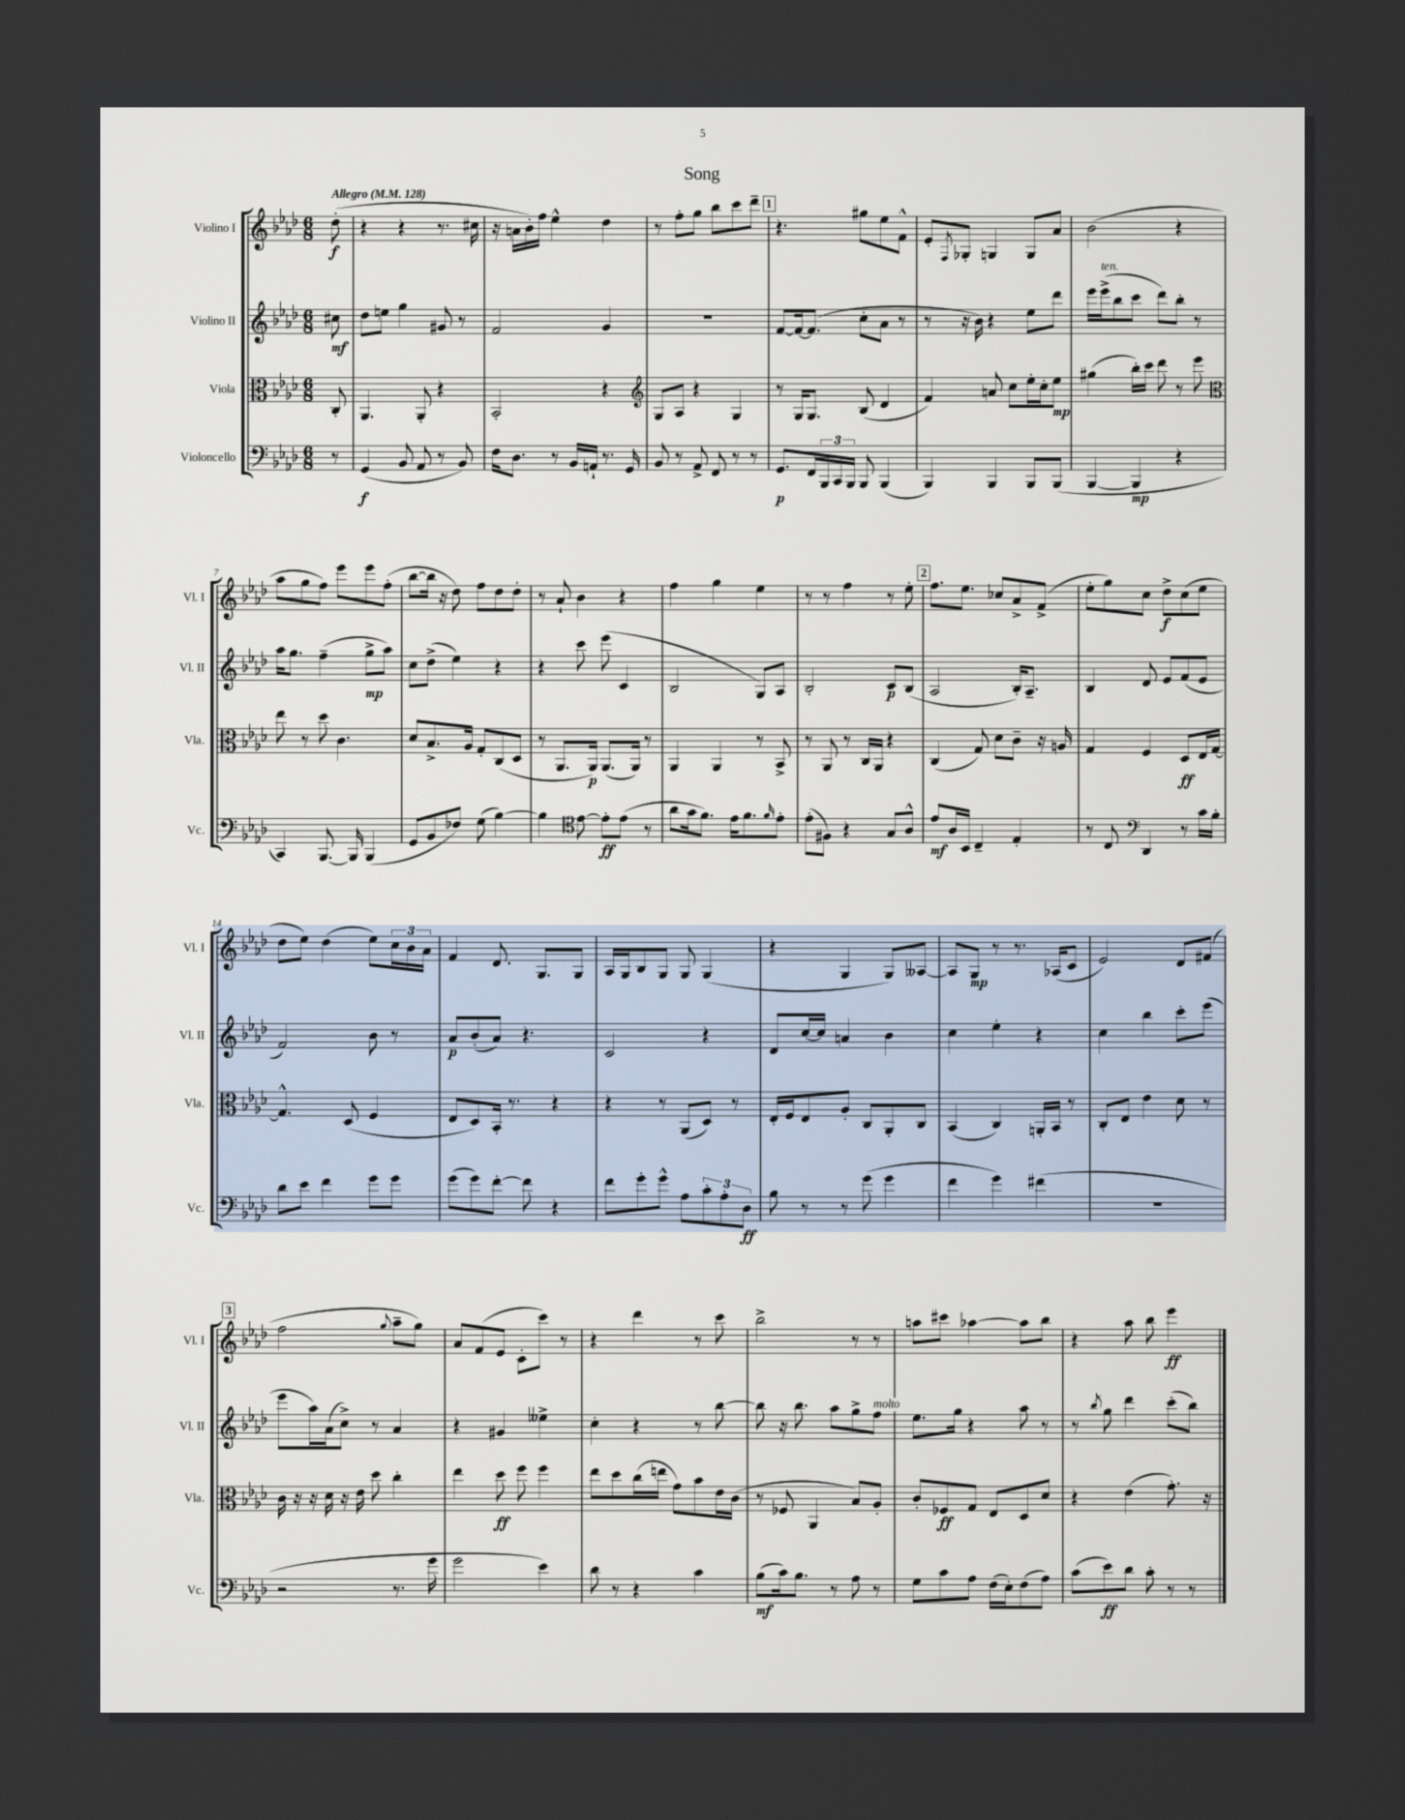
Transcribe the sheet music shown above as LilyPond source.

\header { title = "Song" }
<<
\new StaffGroup <<
\new Staff = "s0" \with { instrumentName = "Violino I" shortInstrumentName = "Vl. I" } {
    \clef treble \key aes \major \numericTimeSignature \time 6/8 \partial 8 \tempo "Allegro" 4 = 128
    des''8-.\f( |
    r4 r4 r8. cis''16 |
    r16 a'16 bes'16-.) f''16 ees''4-^ des''4 |
    r8 f''8-. g''8 bes''8 c'''8 des'''8-- |
    \mark \markup { \box "1" } r4. gis''8 ees''8 f'8-^ |
    ees'8-. \acciaccatura { f8 } ges8-. g4 g8 aes'8 |
    bes'2( r4 |
    aes''8 g''8 f''8) ees'''8 ees'''8 f''8-.( |
    bes''8~ bes''16 r16 des''8) f''8 des''8 des''8-. |
    r8 aes'8-! bes'4 r4 |
    f''4 g''4 ees''4 |
    r8 r8 f''4 r8 ees''8-. |
    \mark \markup { \box "2" } f''8. ees''8. ces''8 aes'8-> f'8->( |
    ees''8-. g''8) c''8 des''8->\f c''8( ees''8 |
    des''8 ees''8) des''4( ees''8) \tuplet 3/2 { c''16 bes'16 aes'16 } |
    f'4 des'8. g8. g8 |
    aes16 g16 bes8 g8 g8 g4( |
    r4 g4 g8) aeses8~ |
    aeses8 g8\mp r8 r8. aes16( c'8 |
    ees'2) des'8 fis'8( |
    \mark \markup { \box "3" } f''2 \appoggiatura { g''8 } aes''8-- g''8) |
    aes'8 f'8( ees'8 c'8-. c'''8) r8 |
    r4 des'''4 r8 c'''8 |
    bes''2-> r8 r8 |
    a''8 cis'''8 aes''4~ aes''8 bes''8 |
    r4 aes''8 bes''8 ees'''4\ff \bar "|." |
}
\new Staff = "s1" \with { instrumentName = "Violino II" shortInstrumentName = "Vl. II" } {
    \clef treble \key aes \major \numericTimeSignature \time 6/8 \partial 8
    cis''8\mf |
    des''8 e''8 g''4 gis'8 r8 |
    f'2 g'4 |
    R2. |
    \mark \markup { \box "1" } f'8~ f'16~ f'8.( c''8-. aes'8 r8 |
    r8 r16 bes'16) r4 ees''8 des'''8 |
    ees'''16 ees'''16->^\markup { \italic "ten." }( bes''8 c'''8 des'''8) bes''8-. r8 |
    aes''16 g''8. f''4--( g''8->\mp aes''8) |
    c''8 des''8->( ees''4) r4 |
    r4 c'''8 ees'''8( c'4 |
    bes2 g8) aes8 |
    bes2-. c'8\p bes8( |
    \mark \markup { \box "2" } aes2 bes16-.) aes8.-- |
    bes4 des'8 ees'8 f'8( ees'8 |
    f'2) bes'8 r8 |
    aes'8\p bes'8-.( aes'8) r4. |
    c'2 r4 |
    des'8 c''16~ c''16 a'4 bes'4 |
    c''4 ees''4-. r4 |
    c''4 bes''4 c'''8-. ees'''8( |
    \mark \markup { \box "3" } ees'''8 aes''16) aes'16( c''8->) r8 aes'4 |
    r4 gis'4 eeses''4-> |
    c''4-. r4 r8 bes''8~ |
    bes''8 r16 bes''8. aes''8 g''8-> f''8^\markup { \italic "molto" } |
    ees''8. g''16 r4 aes''8 r8 |
    r8 \acciaccatura { bes''8 } g''8 des'''4 c'''8-.( bes''8) \bar "|." |
}
\new Staff = "s2" \with { instrumentName = "Viola" shortInstrumentName = "Vla." } {
    \clef alto \key aes \major \numericTimeSignature \time 6/8 \partial 8
    c8-. |
    aes,4. aes,8-. r4 |
    bes,2-. r4 |
    \clef treble g8 aes8 r4 g4 |
    \mark \markup { \box "1" } r8 g16 g8. bes8( des'4 |
    f'4) a'8 c''8 ees''16-. c''16-. ees''8\mp |
    gis''4( bes''16-.) c'''16 des'''8 r8 ees'''8 |
    \clef alto ees''8 r8 des''8 c'4. |
    des'8 bes8.-> aes16 g8-. c8( des8 |
    r8 aes,8. aes,16\p) aes,8.( aes,16) r8 |
    aes,4 aes,4 r8 bes,8-> |
    r8 aes,8 r8 c16 aes,16 r4 |
    \mark \markup { \box "2" } c4( g8) des'8 c'8-- r16 a16 |
    g4 f4 des8\ff ees16 g16~ |
    g4.-^ des8( f4 |
    ees8 des8) bes,16-. r8. r4 |
    r4 r8 aes,8( des8) r8 |
    ees16-. f16 ees8 aes8-. c8 aes,8-. c8 |
    bes,4( c4) a,16-. bes,16 r8 |
    c8-. ees8 ees'4 des'8 r8 |
    \mark \markup { \box "3" } c'16 r16 r16 des'16 r16 ees'16 des''8 c''4-. |
    ees''4 des''8\ff f''8 f''4 |
    ees''8 des''8 c''16( e''16 g'8) bes'8 ees'16 c'16( |
    r8 fes8 aes,4 bes8) aes8-. |
    c'8-. fes8\ff g8 ees8 des8 des'8 |
    r4 ees'4( g'8.-.) r16 \bar "|." |
}
\new Staff = "s3" \with { instrumentName = "Violoncello" shortInstrumentName = "Vc." } {
    \clef bass \key aes \major \numericTimeSignature \time 6/8 \partial 8
    r8 |
    g,4\f( bes,8 aes,8 r8 bes,8) |
    f16 des8. r8 bes,16 a,16-! r8. g,16 |
    bes,8 r8 aes,8-> f,8 r8 r8 |
    \mark \markup { \box "1" } g,8.\p f,16 \tuplet 3/2 { bes,,16 c,16 bes,,16 } bes,,8 bes,,4( |
    bes,,4) bes,,4 bes,,8 bes,,8( |
    bes,,4~ bes,,4\mp r4 |
    c,4) bes,,8.~ bes,,16 bes,,4( |
    g,8 bes,8 fes8) g8( bes4~) |
    bes4 \clef tenor ees'8~ ees'8-.\ff ees'8( r8 |
    aes'8 g'16 f'8.) ees'16 f'8. \grace { f'16 } ees'8-. |
    ees'8-.( fis8) r4 g8 aes8-^ |
    \mark \markup { \box "2" } ees'8\mf aes16 bes,16 c4-- ees4-. |
    r8 c8 \clef bass des,4 r8 c'16 bes16-. |
    des'8 ees'8 f'4 g'8 g'8 |
    g'8( g'8) f'8~-. f'8 r4 |
    f'8 g'8-. g'8-^ aes8 \tuplet 3/2 { c'8-. aes8-. des8\ff } |
    bes8 r8 r8 g'8( g'4 |
    f'4 g'4) fis'4( |
    R2. |
    \mark \markup { \box "3" } r2 r8. g'16 |
    g'2 ees'4) |
    des'8 r8 r4 c'4 |
    bes8\mf( c'16) bes8. r8 aes8 r8 |
    g8 c'8 aes8 f16( ees16-.) f8( aes8) |
    c'8( ees'8\ff) des'8 c'8-. r8 r8 \bar "|." |
}
>>
>>
